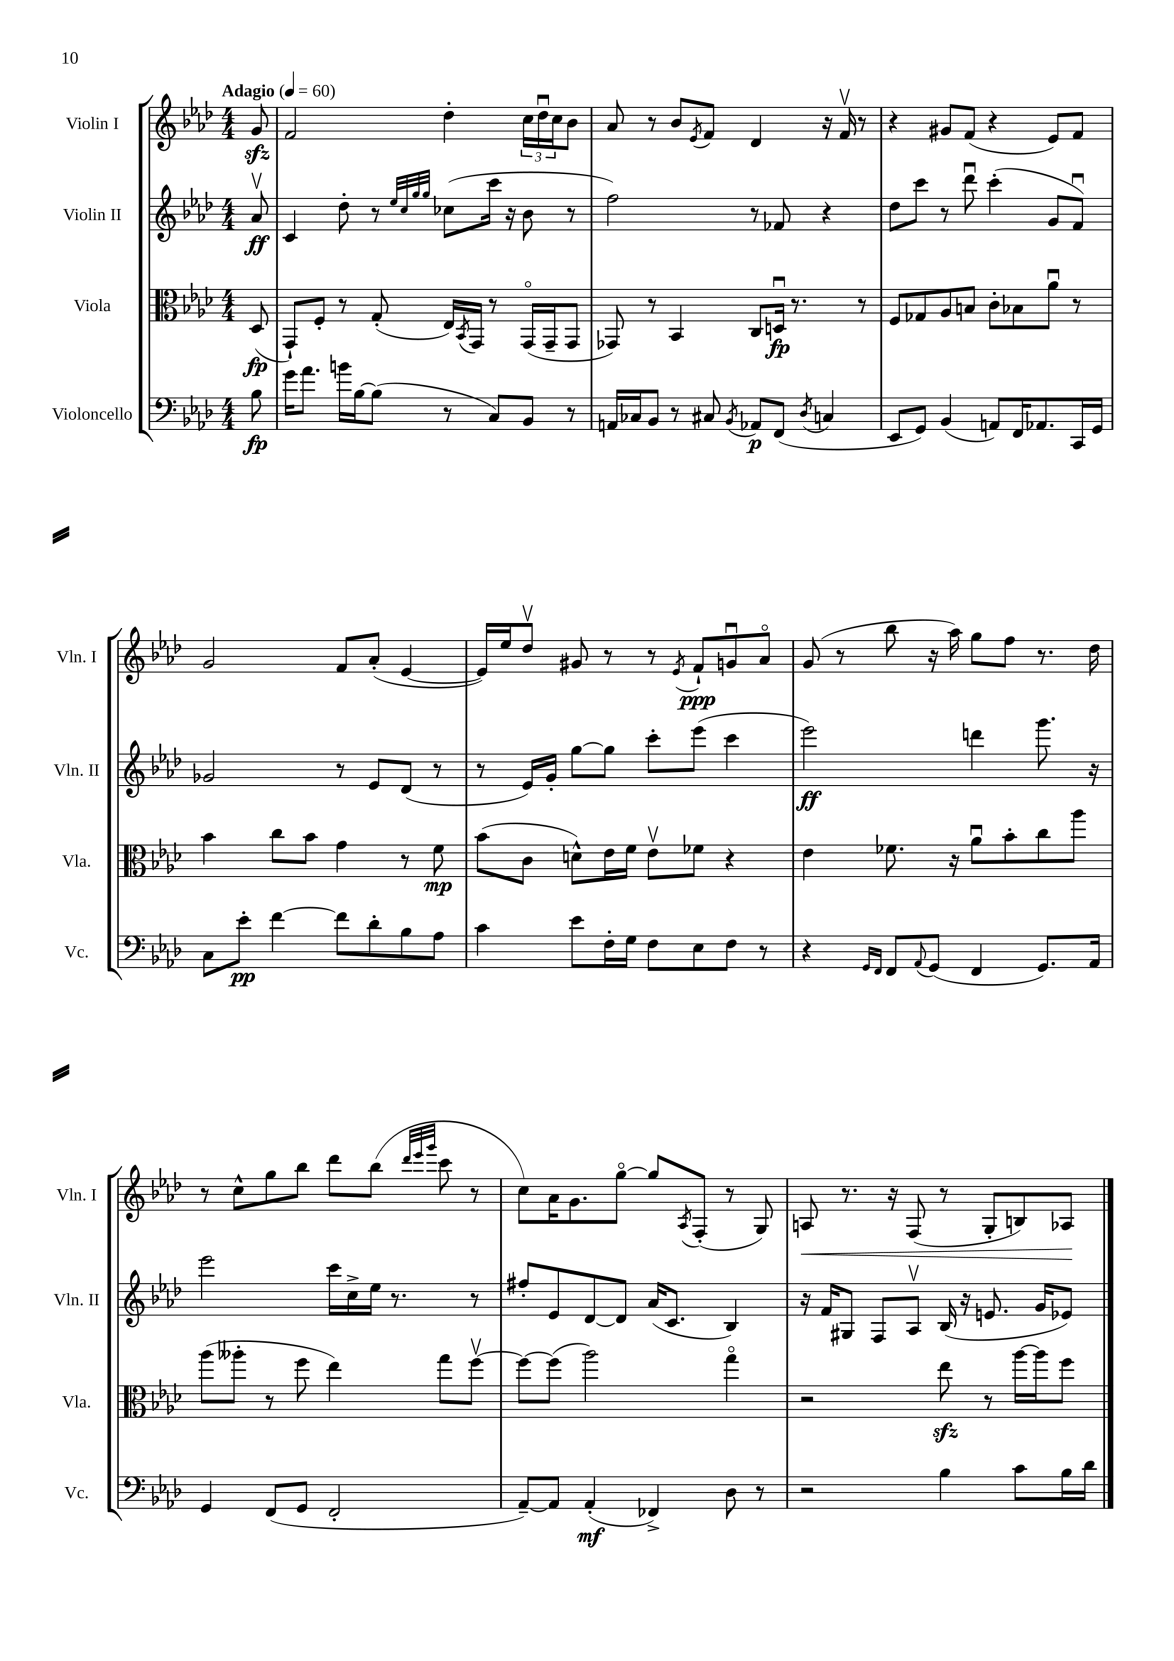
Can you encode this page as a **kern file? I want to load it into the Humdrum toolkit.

**kern	**kern	**kern	**kern
*staff4	*staff3	*staff2	*staff1
*clefF4	*clefC3	*clefG2	*clefG2
*k[b-e-a-d-]	*k[b-e-a-d-]	*k[b-e-a-d-]	*k[b-e-a-d-]
*M4/4	*M4/4	*M4/4	*M4/4
*MM60	*MM60	*MM60	*MM60
8B-	(8D-	8a-v	8g
=	=	=	=
16g	8GG`)	4c	2f
8.a-	.	.	.
.	8F'	.	.
16b	8r	8dd-'	.
[16B-	.	.	.
(8B-]	(8G'	8r	.
.	.	32qqee-	.
.	.	32qqcc	.
.	.	32qqgg	.
.	.	32qqgg	.
8r	16E-)	(8cc-	4dd-'
.	8qBB-	.	.
.	16GG	.	.
8C)	8r	16ccc	.
.	.	16r	.
8BB-	(16GGo	8b-	24cc
.	.	.	24dd-u
.	16GG~	.	.
.	.	.	24cc
8r	8GG	8r	8b-
=	=	=	=
16AA	8GG-)	2ff)	8a-
16C-	.	.	.
8BB-	8r	.	8r
8r	4BB-	.	8b-
.	.	.	8qe-
8C#	.	.	8f
8qBB-	.	.	.
8AA-	8C	8r	4d-
(8FF	16Du	8f-	.
.	8.r	.	.
8qD-	.	.	.
4C	.	4r	16r
.	.	.	16fv
.	8r	.	8r
=	=	=	=
8EE-	8F	8dd-	4r
8GG)	8G-	8ccc	.
(4BB-	8A-	8r	8g#
.	8B	8ddd-u	(8f
8AA)	8c'	(4ccc'	4r
16FF	8B-	.	.
8.AA-	.	.	.
.	8a-u	8g	8e-)
16CC	8r	8fu)	8f
16GG	.	.	.
=	=	=	=
8C	4b-	2g-	2g
8e-'	.	.	.
[4f	8cc	.	.
.	8b-	.	.
8f]	4g	8r	8f
8d-'	.	8e-	(8a-'
8B-	8r	(8d-	[4e-
8A-	8f	8r	.
=	=	=	=
4c	(8b-	8r	16e-])
.	.	.	16ee-
.	8c	16e-)	8dd-v
.	.	16g'	.
8e-	8d^^)	[8gg	8g#
16F'	16e-	8gg]	8r
16G	16f	.	.
8F	8e-v	8ccc'	8r
.	.	.	8qe-
8E-	8f-	(8eee-	8f`
8F	4r	4ccc	8gu
8r	.	.	8a-o
=	=	=	=
4r	4e-	2eee-)	(8g
.	.	.	8r
16qqGG	.	.	.
16qqFF	.	.	.
8FF	8.f-	.	8bb-
8qqAA-	.	.	.
(8GG	.	.	16r
.	16r	.	16aa-)
4FF	8a-u	4ddd	8gg
.	8b-'	.	8ff
8.GG)	8cc	8.ggg	8.r
.	8aa-	.	.
16AA-	.	16r	16dd-
=	=	=	=
4GG	(8aa-	2eee-	8r
.	8aa--'	.	8cc^^
(8FF	8r	.	8gg
8GG	8ff	.	8bb-
2FF'	4ee-)	16ccc	8ddd-
.	.	16cc^	.
.	.	16ee-	(8bb-
.	.	8.r	.
.	.	.	32qqddd-
.	.	.	32qqeee-
.	.	.	32qqggg
.	8gg	.	8ccc
.	[8ffv	8r	8r
=	=	=	=
[8AA-~)	8ff_	8ff#'	8cc)
8AA-]	(8ff]	8e-	16a-
.	.	.	8.g
(4AA-'	2aa-)	[8d-	.
.	.	8d-]	[8ggo
4FF-^)	.	(16a-	8gg]
.	.	8.c	.
.	.	.	8qA-
.	.	.	(8F'
8D-	4ggo	4B-)	8r
8r	.	.	8G)
=	=	=	=
2r	2r	16r	8A
.	.	16f	.
.	.	8G#	8.r
.	.	8F	.
.	.	.	16r
.	.	8A-v	(8F
4B-	8ee-	(16B-	8r
.	.	16r	.
.	8r	8.e	8G'
8c	[16aa-	.	8B)
.	16aa-]	16g	.
16B-	8ff	8e-)	8A-
16d-	.	.	.
==	==	==	==
*-	*-	*-	*-
